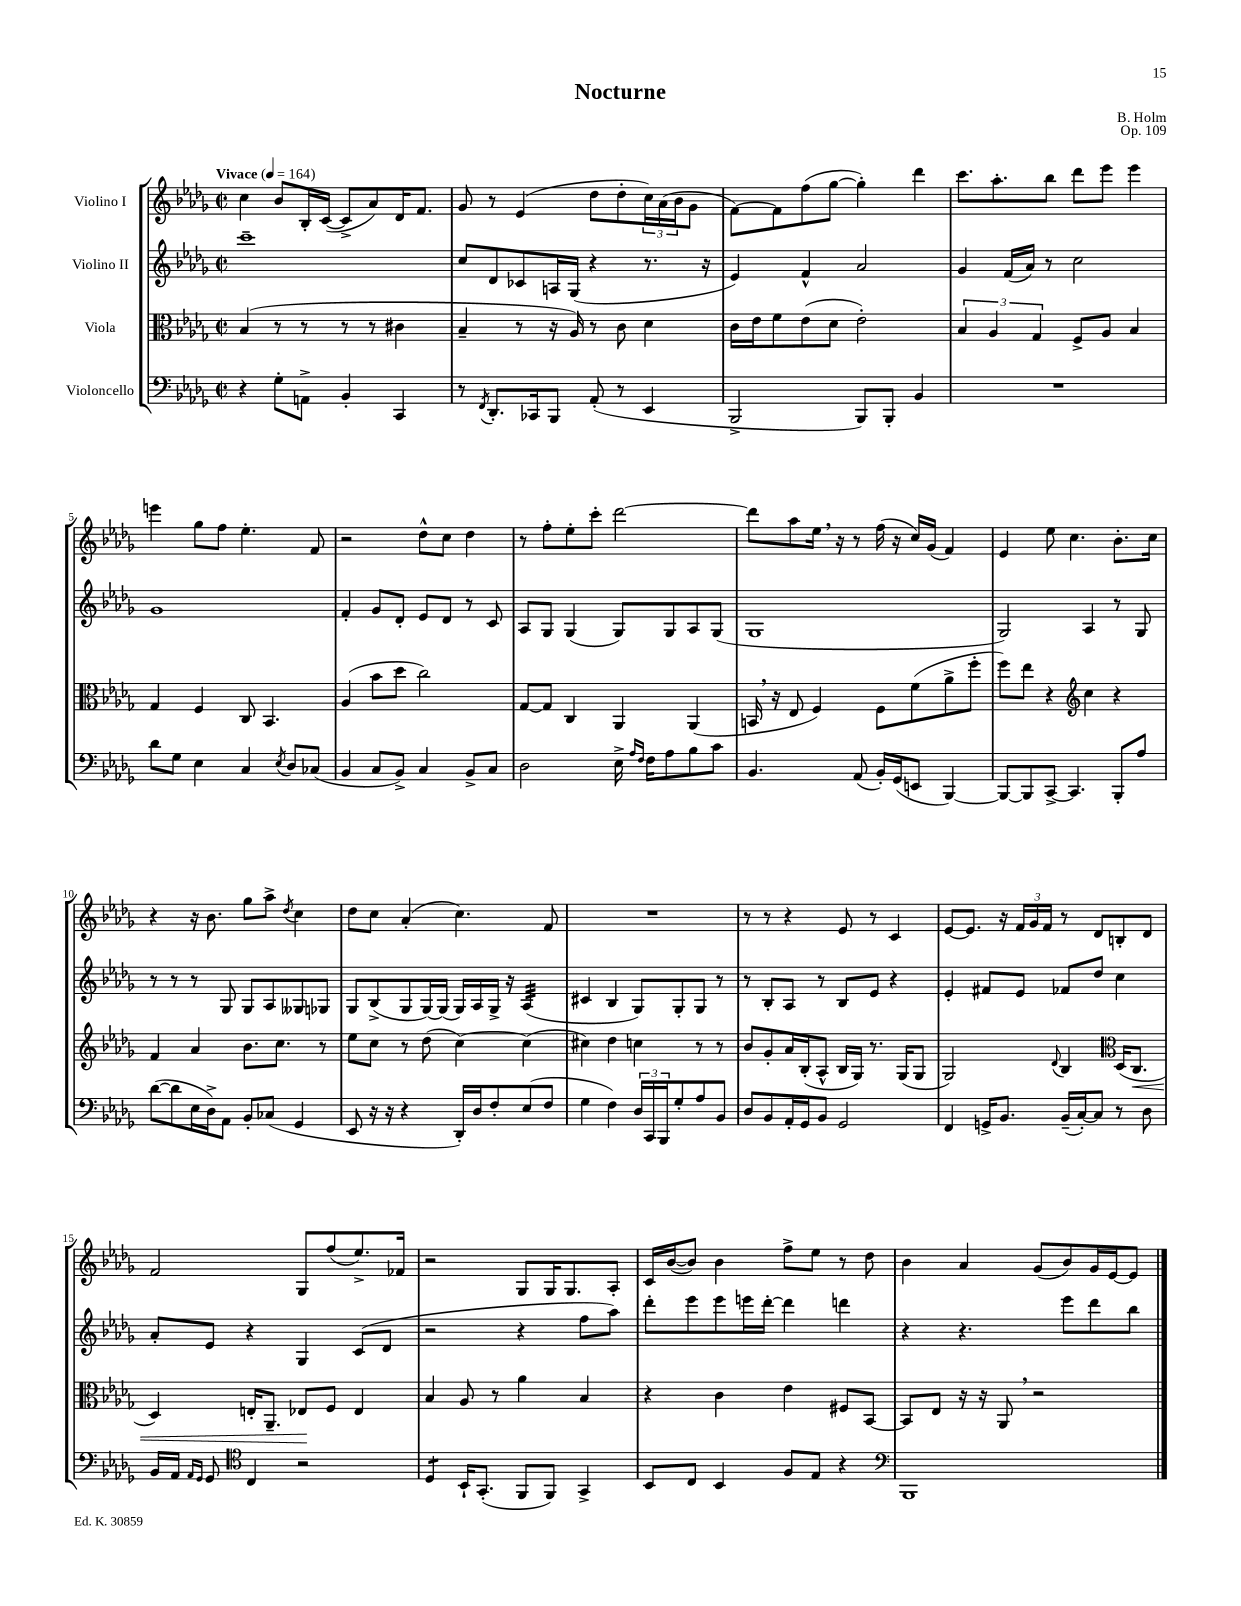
\header { title = "Nocturne" composer = "B. Holm" opus = "Op. 109" }
<<
\new StaffGroup <<
\new Staff = "s0" \with { instrumentName = "Violino I" } {
    \clef treble \key des \major \defaultTimeSignature \time 2/2 \tempo "Vivace" 4 = 164
    c''4 bes'8 bes16-. c'16~( c'8-> aes'8) des'16 f'8. |
    ges'8 r8 ees'4( des''8 des''8-. \tuplet 3/2 { c''16) aes'16( bes'16 } ges'8 |
    f'8~) f'8 f''8( ges''8~ ges''4-.) des'''4 |
    c'''8. aes''8.-. bes''8 des'''8 ees'''8 ees'''4 |
    e'''4 ges''8 f''8 ees''4.-. f'8 |
    r2 des''8-^ c''8 des''4 |
    r8 f''8-. ees''8-. c'''8-. des'''2~ |
    des'''8 aes''8 ees''16 \breathe r16 r8 f''16( r16 c''16) ges'16( f'4) |
    ees'4 ees''8 c''4. bes'8.-. c''16 |
    r4 r16 bes'8. ges''8 aes''8-> \acciaccatura { des''8 } c''4 |
    des''8 c''8 aes'4-.( c''4.) f'8 |
    R1 |
    r8 r8 r4 ees'8 r8 c'4 |
    ees'8~ ees'8. r16 \tuplet 3/2 { f'16 ges'16 f'16 } r8 des'8 b8-. des'8 |
    f'2 ges8 f''8( ees''8.->) fes'16 |
    r2 ges8 ges16 ges8. aes8-. |
    c'16 bes'16~( bes'8) bes'4 f''8-> ees''8 r8 des''8 |
    bes'4 aes'4 ges'8( bes'8) ges'16 ees'16~ ees'8 \bar "|." |
}
\new Staff = "s1" \with { instrumentName = "Violino II" } {
    \clef treble \key des \major \defaultTimeSignature \time 2/2
    c'''1-- |
    c''8 des'8 ces'8 a16 ges16( r4 r8. r16 |
    ees'4) f'4-^ aes'2 |
    ges'4 f'16( aes'16) r8 c''2 |
    ges'1 |
    f'4-. ges'8 des'8-. ees'8 des'8 r8 c'8 |
    aes8 ges8 ges4( ges8) ges8 aes8 ges8( |
    ges1 |
    ges2) aes4 r8 ges8 |
    r8 r8 r8 ges8 ges8 aes8 geses8 ges8 |
    ges8 bes8->( ges8 ges16~) ges16( ges16) aes16 ges16-> r16 aes4:32( |
    cis'4 bes4 ges8) ges8-. ges8 r8 |
    r8 bes8-. aes8 r8 bes8 ees'8 r4 |
    ees'4-. fis'8 ees'8 fes'8 des''8 c''4 |
    aes'8-. ees'8 r4 ges4 c'8( des'8 |
    r2 r4 f''8 aes''8) |
    des'''8-. ees'''8 ees'''8 e'''16 des'''16~-. des'''4 d'''4 |
    r4 r4. ees'''8 des'''8 bes''8 \bar "|." |
}
\new Staff = "s2" \with { instrumentName = "Viola" } {
    \clef alto \key des \major \defaultTimeSignature \time 2/2
    bes4( r8 r8 r8 r8 cis'4 |
    bes4-- r8 r16 aes16) r8 c'8 des'4 |
    c'16 ees'16 f'8 ees'8( des'8 ees'2-.) |
    \tuplet 3/2 { bes4 aes4 ges4 } f8-> aes8 bes4 |
    ges4 f4 c8 bes,4. |
    aes4( bes'8 des''8 c''2) |
    ges8~ ges8 c4 aes,4 aes,4( |
    b,16 \breathe r16 ees8 f4) f8 f'8( aes'8-> f''8-. |
    f''8) ees''8 r4 \clef treble c''4 r4 |
    f'4 aes'4 bes'8. c''8. r8 |
    ees''8 c''8 r8 des''8( c''4~) c''4( |
    cis''4) des''4 c''4 r8 r8 |
    bes'8 ges'8-. aes'16 bes16-.( aes8-^ bes16 ges16) r8. ges16( ges8 |
    ges2) \appoggiatura { des'8 } bes4 \clef alto des16( c8.\< |
    des4) e16-. aes,8.-- ees8\! f8 ees4 |
    bes4 aes8 r8 aes'4 bes4 |
    r4 c'4 ees'4 fis8 bes,8~ |
    bes,8 ees8 r16 r16 aes,8 \breathe r2 \bar "|." |
}
\new Staff = "s3" \with { instrumentName = "Violoncello" } {
    \clef bass \key des \major \defaultTimeSignature \time 2/2
    r4 ges8-. a,8-> bes,4-. c,4 |
    r8 \acciaccatura { f,8 } des,8.-. ces,16 bes,,8 aes,8-.( r8 ees,4 |
    bes,,2-> bes,,8) bes,,8-. bes,4 |
    R1 |
    des'8 ges8 ees4 c4 \acciaccatura { ees8 } des8 ces8( |
    bes,4 c8 bes,8->) c4 bes,8-> c8 |
    des2 ees16-> \grace { aes16 f16 } f16 aes8 bes8 c'8 |
    bes,4. aes,8( bes,16-.) ges,16( e,8 bes,,4~) |
    bes,,8~ bes,,8 c,8~-> c,4. bes,,8-. aes8 |
    des'8~( des'8 ees16 des16->) aes,8 bes,8-. ces8( ges,4 |
    ees,8 r16 r16 r4 des,16-.) des16 f8-. ees8( f8 |
    ges4 f4) \tuplet 3/2 { des16 c,16 bes,,16 } ges8-. aes8 bes,8 |
    des8 bes,8 aes,16-. ges,16 bes,8 ges,2 |
    f,4 g,16-> bes,8. bes,16--( c16~-.) c8 r8 des8 |
    bes,16 aes,16 \grace { aes,16 ges,16 } ges,8 \clef tenor c4 r2 |
    des4:8 bes,16-! ges,8.-.( f,8 f,8) ges,4-> |
    bes,8 c8 bes,4 f8 ees8 r4 |
    \clef bass bes,,1 \bar "|." |
}
>>
>>
